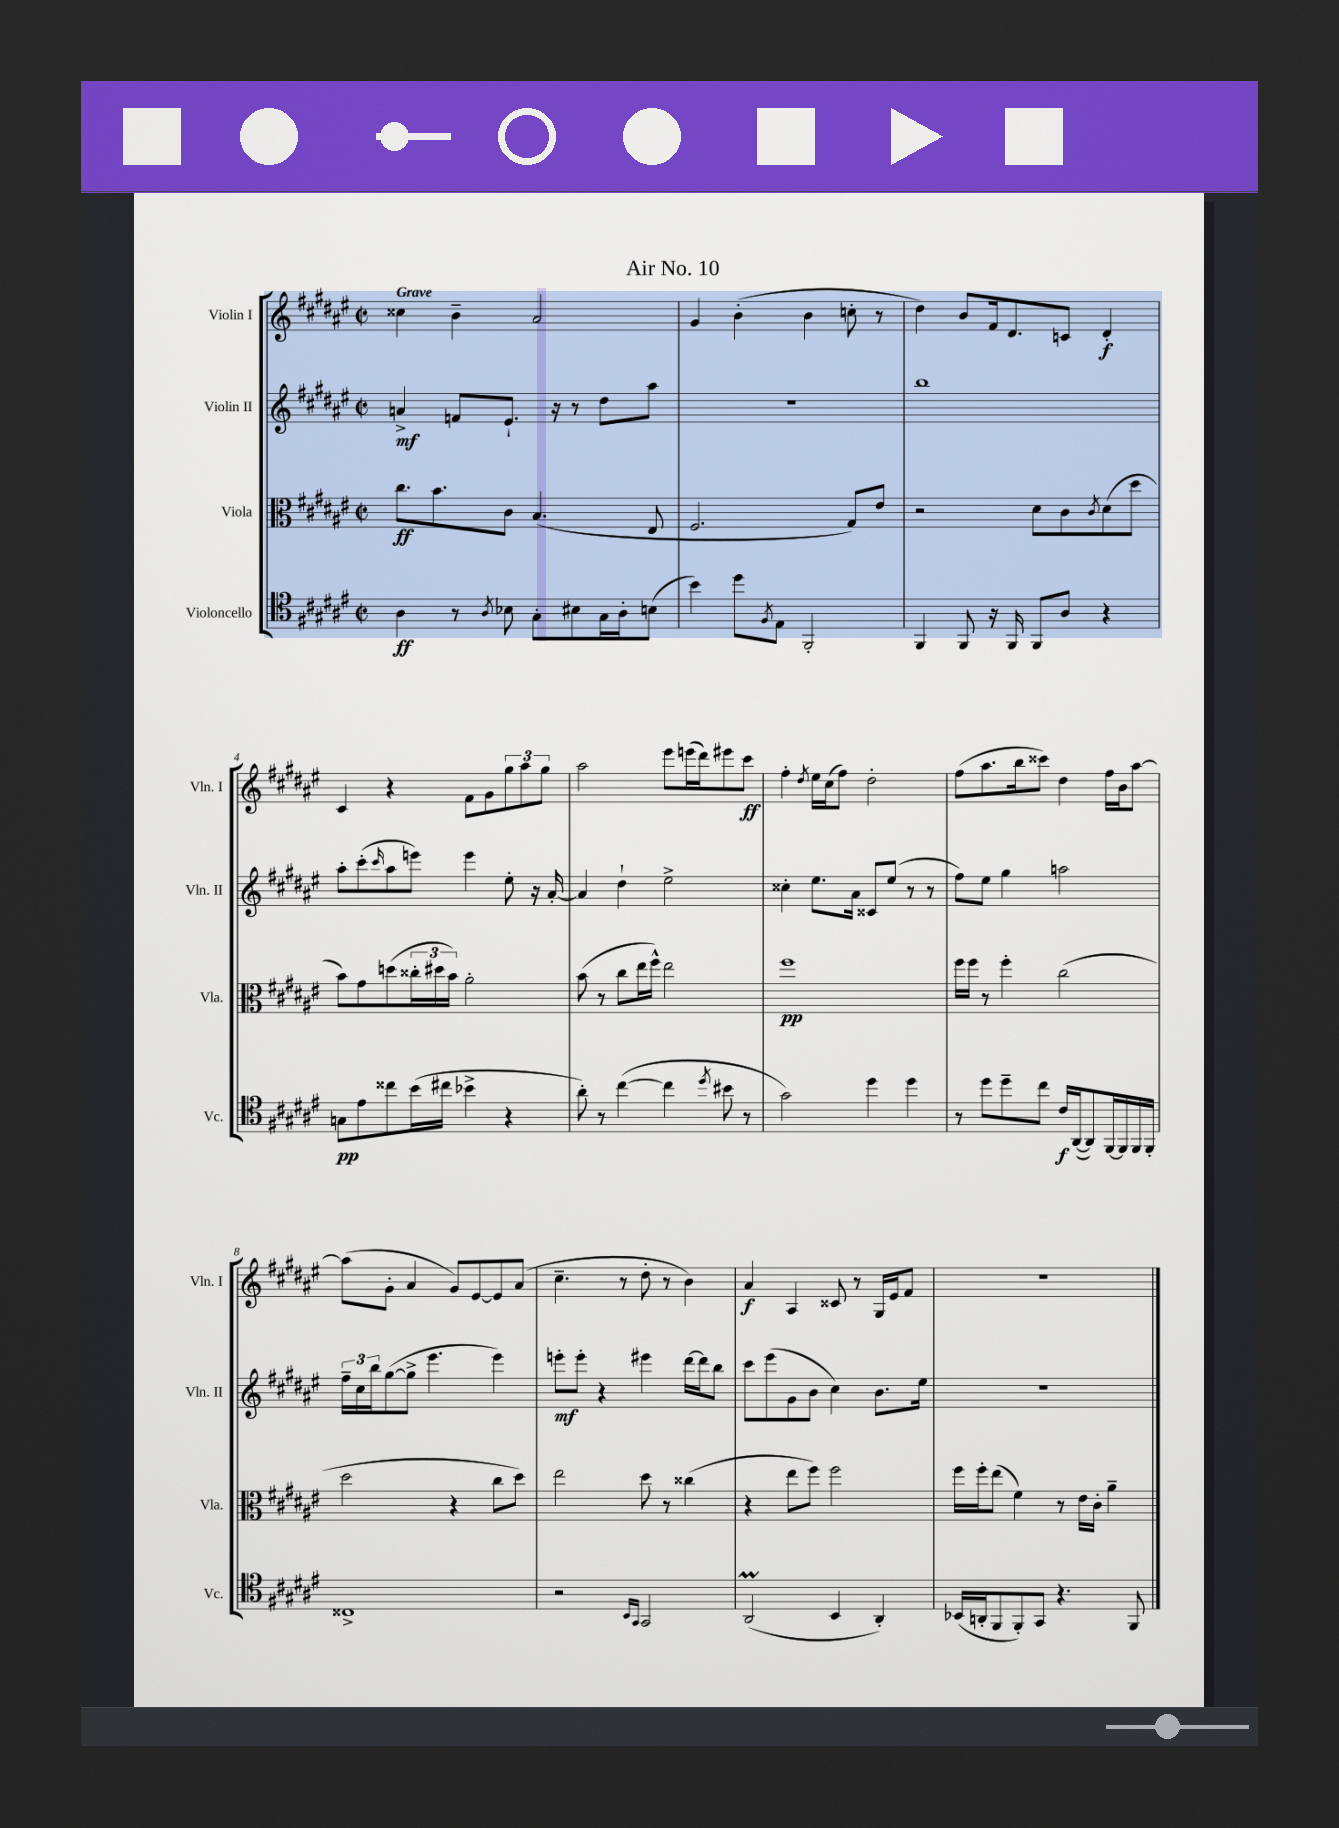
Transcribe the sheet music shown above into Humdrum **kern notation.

**kern	**kern	**kern	**kern
*staff4	*staff3	*staff2	*staff1
*clefC4	*clefC3	*clefG2	*clefG2
*k[f#c#g#d#a#e#]	*k[f#c#g#d#a#e#]	*k[f#c#g#d#a#e#]	*k[f#c#g#d#a#e#]
*M2/2	*M2/2	*M2/2	*M2/2
*met(c|)	*met(c|)	*met(c|)	*met(c|)
4A#\	8.cc#\L	4a^/	4cc##\
.	8.b\	.	.
8r	.	8f/L	4b~\
8qA#/	.	.	.
8B-\	8c#\J	8.e#`/J	.
8G#'\L	(4.B/	.	2a#/
.	.	16r	.
8B#\	.	8r	.
16G#\L	.	8dd#\L	.
16A#'\J	.	.	.
(8B\J	8E#/	8aa#\J	.
=	=	=	=
4b\)	2.F#/	1r	4g#/
8dd#\L	.	.	(4b'\
8qF#/	.	.	.
8E#\J	.	.	.
2FF#'/	.	.	4b\
.	8G#/L)	.	8cc'\
.	8e#/J	.	8r
=	=	=	=
4FF#/	2r	1bb	4dd#\)
8FF#/	.	.	8b/L
16r	.	.	16f#/k
16FF#/	.	.	8.d#/
8FF#/L	8d#\L	.	.
8A#/J	8c#\	.	8c/J
.	8qc#/	.	.
4r	(8d#\	.	4d#'/
.	8dd#\J	.	.
=	=	=	=
8G\L	8b\L)	8aa#'\L	4c#/
8e#\	8g#\	(8ccc#'\	.
.	.	16qqccc#/	.
8cc##\	(8dd\	8aa#\	4r
(16b\L	24cc##'\L	8eee\J)	.
.	24dd#\	.	.
16cc#\JJ	.	.	.
.	24b\JJ)	.	.
4b-^\	2a#'\	4eee\	8f#\L
.	.	.	8g#\
4r	.	8ee#'\	12gg#\
.	.	.	12aa#\
.	.	16r	.
.	.	.	12gg#\J
.	.	[16a#'/	.
=	=	=	=
8a#'\)	(8b\	4a#/]	2aa#\
8r	8r	.	.
([4cc#\	8cc#\L	4dd#`\	.
.	16ee#\L	.	.
.	16ff#^^\JJ)	.	.
4cc#\]	2ee#\	2ee#^\	8eee#\L
.	.	.	(16eee\L
.	.	.	16ddd#\J)
8qdd#/	.	.	.
8b#\	.	.	8eee#\
8r	.	.	8ccc#\J
=	=	=	=
2g#\)	1ff#	4cc##'\	4ff#'\
.	.	.	8qdd#/
.	.	8.ee#\L	16ee#\LL
.	.	.	(16cc#\J
.	.	.	8ff#\J)
.	.	16a#\Jk	.
4dd#\	.	8c##/L	2dd#'\
.	.	(8ee#/J	.
4dd#\	.	8r	.
.	.	8r	.
=	=	=	=
8r	16ff#\LL	8ff#\L)	(8ff#\L
.	16ff#\JJ	.	.
8dd#\L	8r	8ee#\J	8.aa#\
8dd#~\	4ff#'\	4gg#\	.
.	.	.	16bb\k
8cc#\J	.	.	8ccc##\J)
16c#/LL	(2cc#\	2aa\	4dd#\
([16AA#/J	.	.	.
8AA#/])	.	.	.
[16FF#/L	.	.	16ff#\LL
16FF#/]	.	.	16b\J
16FF#/	.	.	[8aa#\J
16FF#'/JJ	.	.	.
=	=	=	=
1C##^	2dd#\	24ff#~\LL	(8aa#\]L
.	.	24cc#\	.
.	.	24bb\J	.
.	.	([8gg#\	8g#'\J
.	.	8gg#^\]J	4a#/
.	.	4.eee#\	.
.	4r	.	8g#/L)
.	.	.	[8e#/
.	8cc#\L	4eee#\)	8e#/]
.	8dd#\J)	.	(8a#/J
=	=	=	=
2r	2ee#\	8eee'\L	4.cc#~\
.	.	8eee'\J	.
.	.	4r	.
.	.	.	8r
16qqBB/LL	.	.	.
16qqGG#/JJ	.	.	.
2GG#/	8dd#\	4eee#\	8dd#'\
.	8r	.	8r
.	(4cc##\	[16ddd#\LL	4b\)
.	.	16ddd#\]J	.
.	.	8bb\J	.
=	=	=	=
(2AA#/	4r	8ccc#\L	4a#/
.	.	(8eee#\	.
.	8ee#\L	8g#\	4A#/
.	8ff#\J)	8b\J	.
4BB/	2ff#\	4cc#\)	8c##/
.	.	.	8r
4AA#'/)	.	8.b\L	16G#/LL
.	.	.	16e#/J
.	.	.	8f#/J
.	.	16ee#\Jk	.
=	=	=	=
(16BB-/LL	16ff#\LL	1r	1r
16AA'/J	16ff#'\J	.	.
8FF#/	(8ee#\J	.	.
8FF#'/)	4f#\)	.	.
8GG#/J	.	.	.
4.r	8r	.	.
.	16e#\LL	.	.
.	16c#'\JJ	.	.
.	4a#~\	.	.
8FF#/	.	.	.
==	==	==	==
*-	*-	*-	*-
